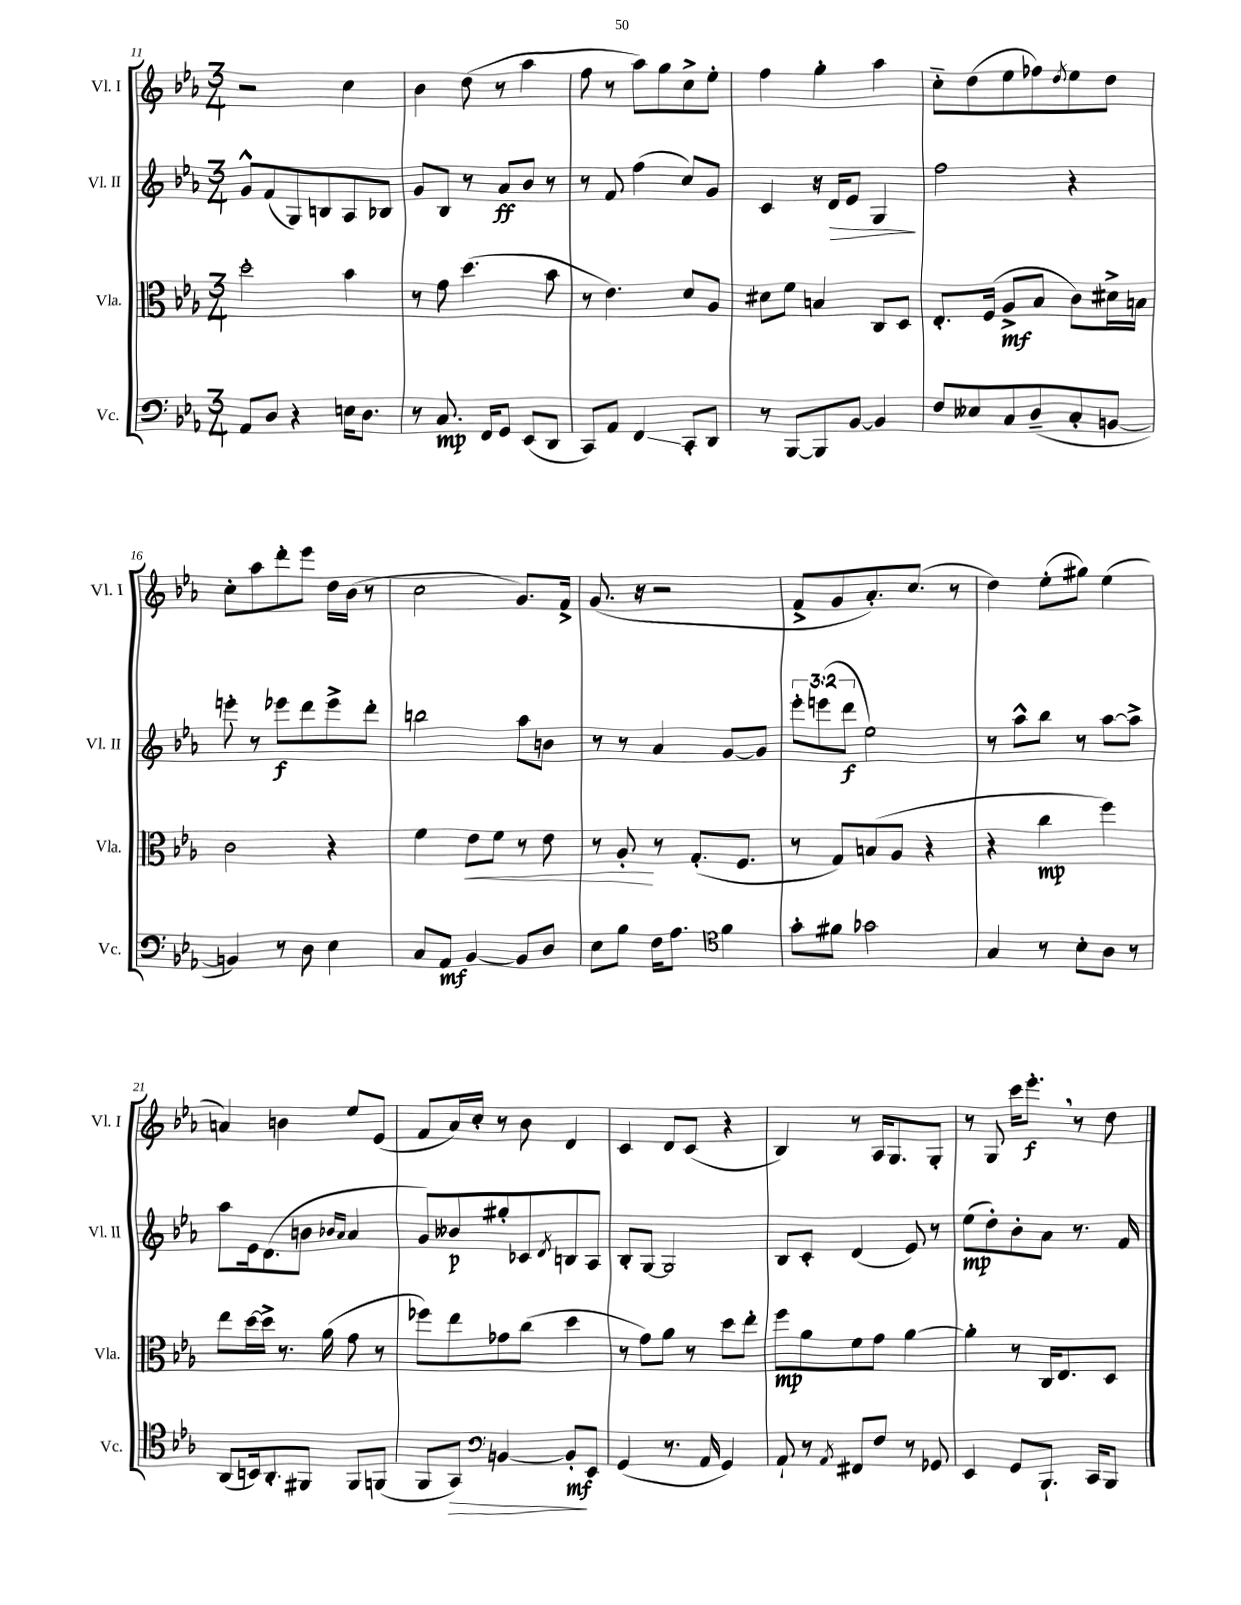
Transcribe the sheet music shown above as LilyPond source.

<<
\new StaffGroup <<
\new Staff = "s0" \with { instrumentName = "Vl. I" shortInstrumentName = "Vl. I" } {
    \clef treble \key ees \major \numericTimeSignature \time 3/4
    r2 c''4 |
    bes'4 d''8( r8 aes''4 |
    f''8 r8 aes''8) g''8 c''8-> ees''8-. |
    f''4 g''4-. aes''4 |
    c''8-_ d''8( ees''8 fes''8) \acciaccatura { d''8 } ees''8 d''8 |
    c''8-. aes''8 d'''8-. ees'''8 d''16 bes'16( r8 |
    c''2 g'8.) f'16-> |
    g'8.( r16 r2 |
    f'8-> g'8 aes'8.-.) c''8.( r8 |
    d''4) ees''8-.( gis''8) ees''4( |
    a'4) b'4 ees''8 ees'8( |
    f'8 aes'16) c''16-. r8 bes'8 d'4 |
    c'4 d'8 c'8( r4 |
    bes4) r8 aes16 g8. g8-. |
    r8 g8 c'''16 ees'''8.-.\f \breathe r8 d''8 \bar "|." |
}
\new Staff = "s1" \with { instrumentName = "Vl. II" shortInstrumentName = "Vl. II" } {
    \clef treble \key ees \major \numericTimeSignature \time 3/4 \override Staff.TupletNumber.text = #tuplet-number::calc-fraction-text
    g'8-^ f'8( g8) b8 aes8 bes8 |
    g'8 bes8 r8 aes'8\ff bes'8 r8 |
    r8 f'8 f''4( c''8) g'8 |
    c'4 r16 d'16\> ees'8 g4\! |
    f''2 r4 |
    e'''8-. r8 ees'''8\f d'''8 ees'''8-> d'''8-. |
    b''2 aes''8 b'8 |
    r8 r8 aes'4 g'8~ g'8 |
    \tuplet 3/2 { ees'''8-. e'''8( d'''8\f } ees''2) |
    r8 aes''8-^ bes''8 r8 aes''8~ aes''8-> |
    aes''8 ees'16 d'8.( b'8 \grace { bes'16 aes'16 } aes'4 |
    g'8) beses'8\p gis''8-. ces'8 \acciaccatura { d'8 } b8 aes8 |
    bes8-. g8~ g2 |
    bes8 c'8-. d'4( ees'8) r8 |
    ees''8\mp( d''8-.) bes'8-. aes'8 r8. f'16 \bar "|." |
}
\new Staff = "s2" \with { instrumentName = "Vla." shortInstrumentName = "Vla." } {
    \clef alto \key ees \major \numericTimeSignature \time 3/4
    d''2-. bes'4 |
    r8 g'8 d''4.( bes'8 |
    r8 ees'4.) d'8 aes8 |
    dis'8 f'8 b4 c8 d8 |
    ees8.-. f16( aes8->\mf bes8 c'8) dis'16-> b16 |
    c'2 r4 |
    f'4 ees'8\< f'8 r8 ees'8 |
    r8 aes8-.\! r8 g8.-.( f8. |
    r8 g8) b8( aes8 r4 |
    r4 c''4\mp f''4) |
    ees''8 d''16~ d''16-> r8. aes'16( g'8 r8 |
    fes''8) ees''8 ges'8 c''8( d''4 |
    r8 g'8) aes'8 r8 d''8 ees''8-. |
    f''8\mp aes'8 f'8 g'8 aes'4~ |
    aes'4-. r8 c16 ees8. d8 \bar "|." |
}
\new Staff = "s3" \with { instrumentName = "Vc." shortInstrumentName = "Vc." } {
    \clef bass \key ees \major \numericTimeSignature \time 3/4
    aes,8 d8 r4 e16 d8. |
    r8 c8.\mp f,16 g,8 ees,8( d,8 |
    c,8) aes,8 f,4\glissando c,8-. d,8 |
    r8 bes,,8~ bes,,8 bes,8~ bes,4 |
    f8 eeses8 c8 d8--( c8-. b,8~ |
    b,4) r8 d8 ees4 |
    c8 aes,8\mf bes,4~ bes,8 d8 |
    ees8 bes8 f16 aes8. \clef tenor f'4 |
    g'8-. fis'8 ges'2 |
    g4 r8 bes8-. aes8 r8 |
    aes,8( b,16) aes,8.-. fis,8 fis,8 f,8( |
    f,8 g,8\>) \clef bass b,4~ b,8-.\mf\! ees,8 |
    g,4( r8. aes,16 g,4) |
    aes,8-! r8 \acciaccatura { aes,8 } fis,8 f8 r8 ges,8 |
    ees,4 g,8 bes,,8.-! c,16 bes,,8 \bar "|." |
}
>>
>>
\layout { \context { \Score currentBarNumber = #11 } }
